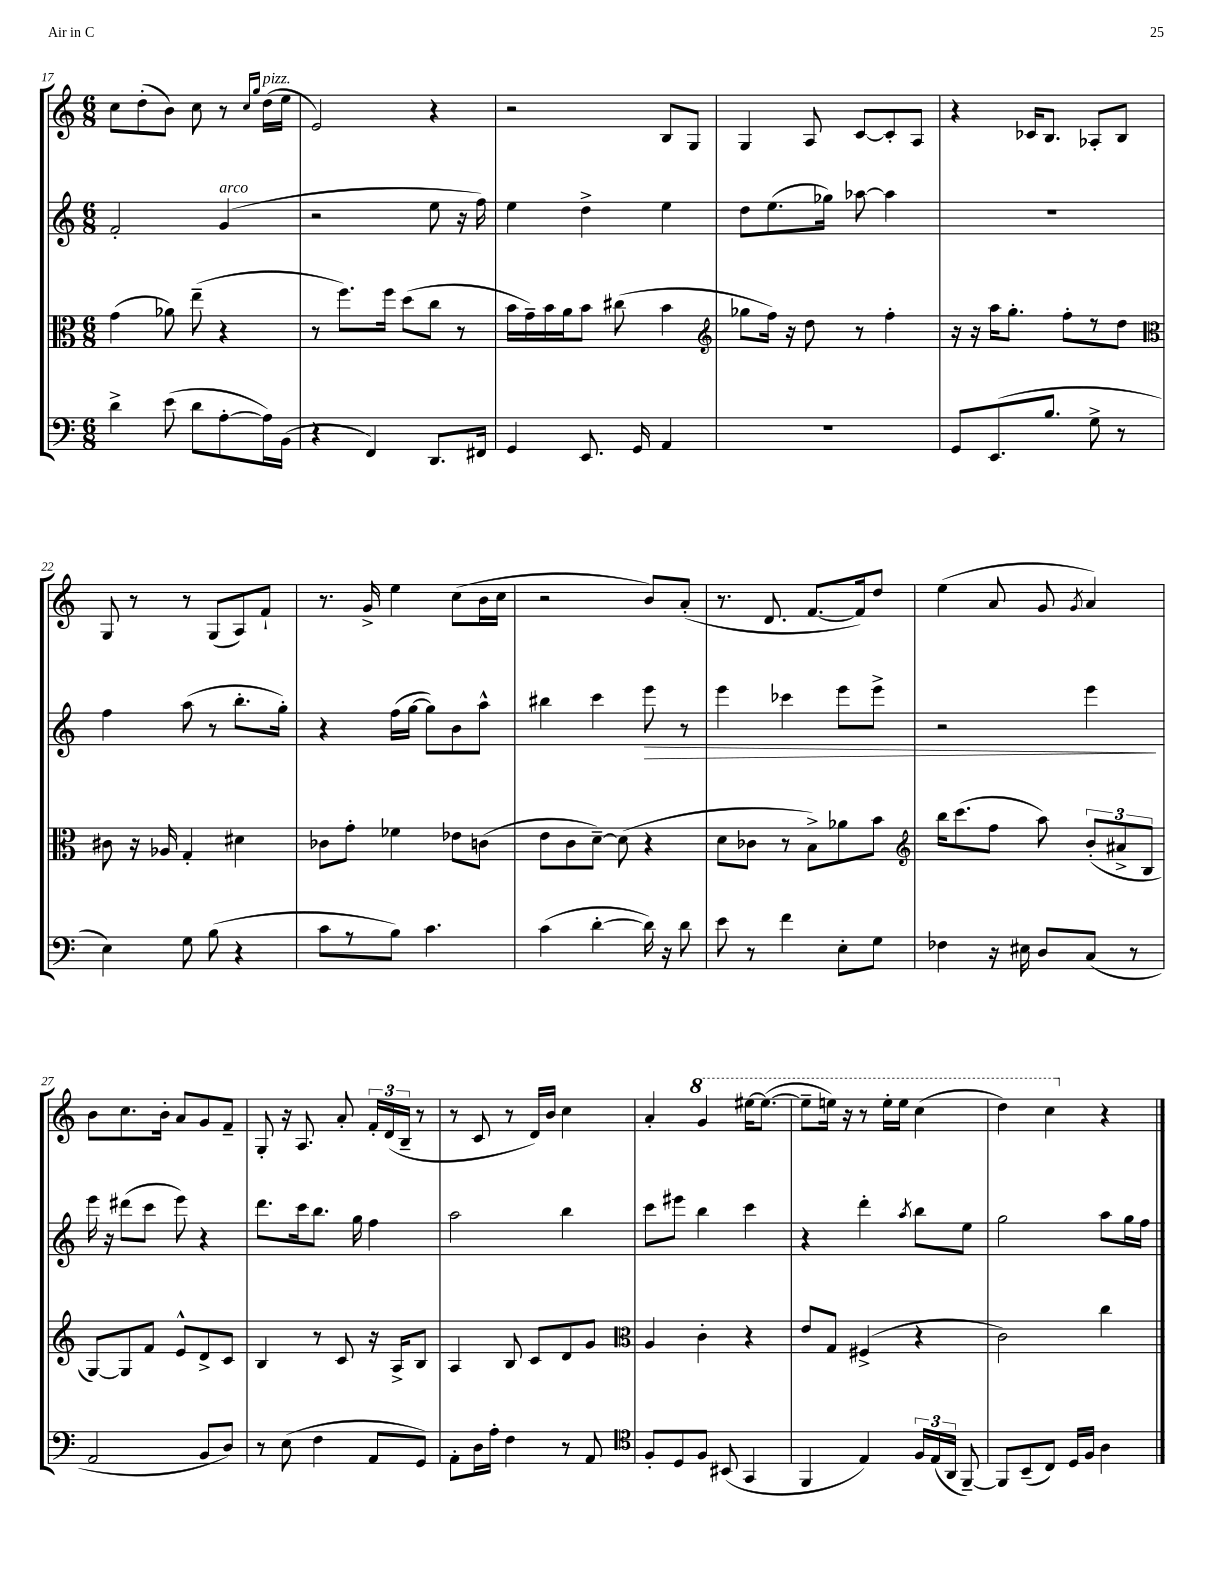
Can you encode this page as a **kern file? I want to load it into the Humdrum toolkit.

**kern	**kern	**kern	**kern
*staff4	*staff3	*staff2	*staff1
*clefF4	*clefC3	*clefG2	*clefG2
*k[]	*k[]	*k[]	*k[]
*M6/8	*M6/8	*M6/8	*M6/8
4d^	(4g	2f'	8cc
.	.	.	(8dd'
(8e	8a-)	.	8b)
8d	(8ee~	.	8cc
[8A'	4r	(4g	8r
.	.	.	16qqcc
.	.	.	16qqgg
16A])	.	.	(16dd
(16BB	.	.	16ee
=	=	=	=
4r	8r	2r	2e)
.	8.ff)	.	.
4FF)	.	.	.
.	16ff	.	.
.	(8dd	.	.
8.DD	8cc	8ee	4r
.	8r	16r	.
16FF#	.	16ff)	.
=	=	=	=
4GG	16b	4ee	2r
.	16g~)	.	.
.	16b	.	.
.	16a	.	.
8.EE	8b	4dd^	.
.	(8cc#	.	.
16GG	.	.	.
4AA	4b	4ee	8B
.	.	.	8G
=	=	=	=
*	*clefG2	*	*
2.r	8gg-	8dd	4G
.	16ff)	(8.ee	.
.	16r	.	.
.	8dd	.	8A
.	.	16gg-)	.
.	8r	[8aa-	[8c
.	4ff'	4aa-]	8c']
.	.	.	8A
=	=	=	=
8GG	16r	2.r	4r
.	16r	.	.
(8.EE	16aa	.	.
.	8.gg'	.	.
.	.	.	16c-
8.B	.	.	8.B
.	8ff'	.	.
8G^	8r	.	8A-'
8r	8dd	.	8B
=	=	=	=
*	*clefC3	*	*
4E)	8c#	4ff	8G
.	16r	.	8r
.	16A-	.	.
8G	4G'	(8aa	8r
(8B	.	8r	(8G
4r	4d#	8.bb'	8A)
.	.	.	8f`
.	.	16gg')	.
=	=	=	=
8c	8c-	4r	8.r
8r	8g'	.	.
.	.	.	16g^
8B)	4f-	(16ff	4ee
.	.	[16gg	.
4.c	.	8gg])	.
.	8e-	8b	(8cc
.	(8c	8aa^^	16b
.	.	.	16cc
=	=	=	=
(4c	8e	4bb#	2r
.	8c	.	.
[4d'	[8d~)	4ccc	.
.	(8d]	.	.
16d])	4r	8eee	8b)
16r	.	.	.
8d	.	8r	(8a'
=	=	=	=
8e	8d	4eee	8.r
8r	8c-	.	.
.	.	.	8.d
4f	8r	4ccc-	.
.	8B^)	.	[8.f
8E'	8a-	8eee	.
.	.	.	16f])
8G	8b	8eee^	8dd
=	=	=	=
*	*clefG2	*	*
4F-	16bb	2r	(4ee
.	(8.ccc	.	.
16r	8ff	.	8a
16E#	.	.	.
8D	8aa)	.	8g
.	.	.	8qg
(8C	(12b'	4eee	4a)
.	12a#^	.	.
8r	.	.	.
.	12B	.	.
=	=	=	=
2AA	[8G)	16eee	8b
.	.	16r	.
.	8G]	(8ddd#	8.cc
.	8f	8ccc	.
.	.	.	16b'
.	8e^^	8eee)	8a
8BB	8d^	4r	8g
8D)	8c	.	8f~
=	=	=	=
8r	4B	8.ddd	8G'
(8E	.	.	16r
.	.	16ccc	8.A
4F	8r	8.bb	.
.	8c	.	8a'
.	.	16gg	.
8AA	16r	4ff	24f'
.	.	.	(24d
.	16A^	.	.
.	.	.	24B~
8GG)	8B	.	8r
=	=	=	=
8AA'	4A	2aa	8r
16D	.	.	8c
16A'	.	.	.
4F	8B	.	8r
.	8c	.	16d)
.	.	.	16b
8r	8d	4bb	4cc
8AA	8g	.	.
=	=	=	=
*clefC4	*clefC3	*	*
8F'	4A	8ccc	4a'
8D	.	8eee#	.
8F	4c'	4bb	4gg
(8BB#	.	.	.
4GG	4r	4ccc	[16eee#
.	.	.	(8.eee#_
=	=	=	=
4FF	8e	4r	8eee#~]
.	8G	.	16eee)
.	.	.	16r
4E)	(4F#^	4ddd'	8r
.	.	.	16eee'
.	.	.	16eee
.	.	8qaa	.
24F	4r	8bb	(4ccc
(24E	.	.	.
24AA	.	.	.
[8FF~)	.	8ee	.
=	=	=	=
8FF]	2c)	2gg	4ddd)
(8BB~	.	.	.
8C)	.	.	4ccc
16D	.	.	.
16F	.	.	.
4A	4cc	8aa	4r
.	.	16gg	.
.	.	16ff	.
==	==	==	==
*-	*-	*-	*-
